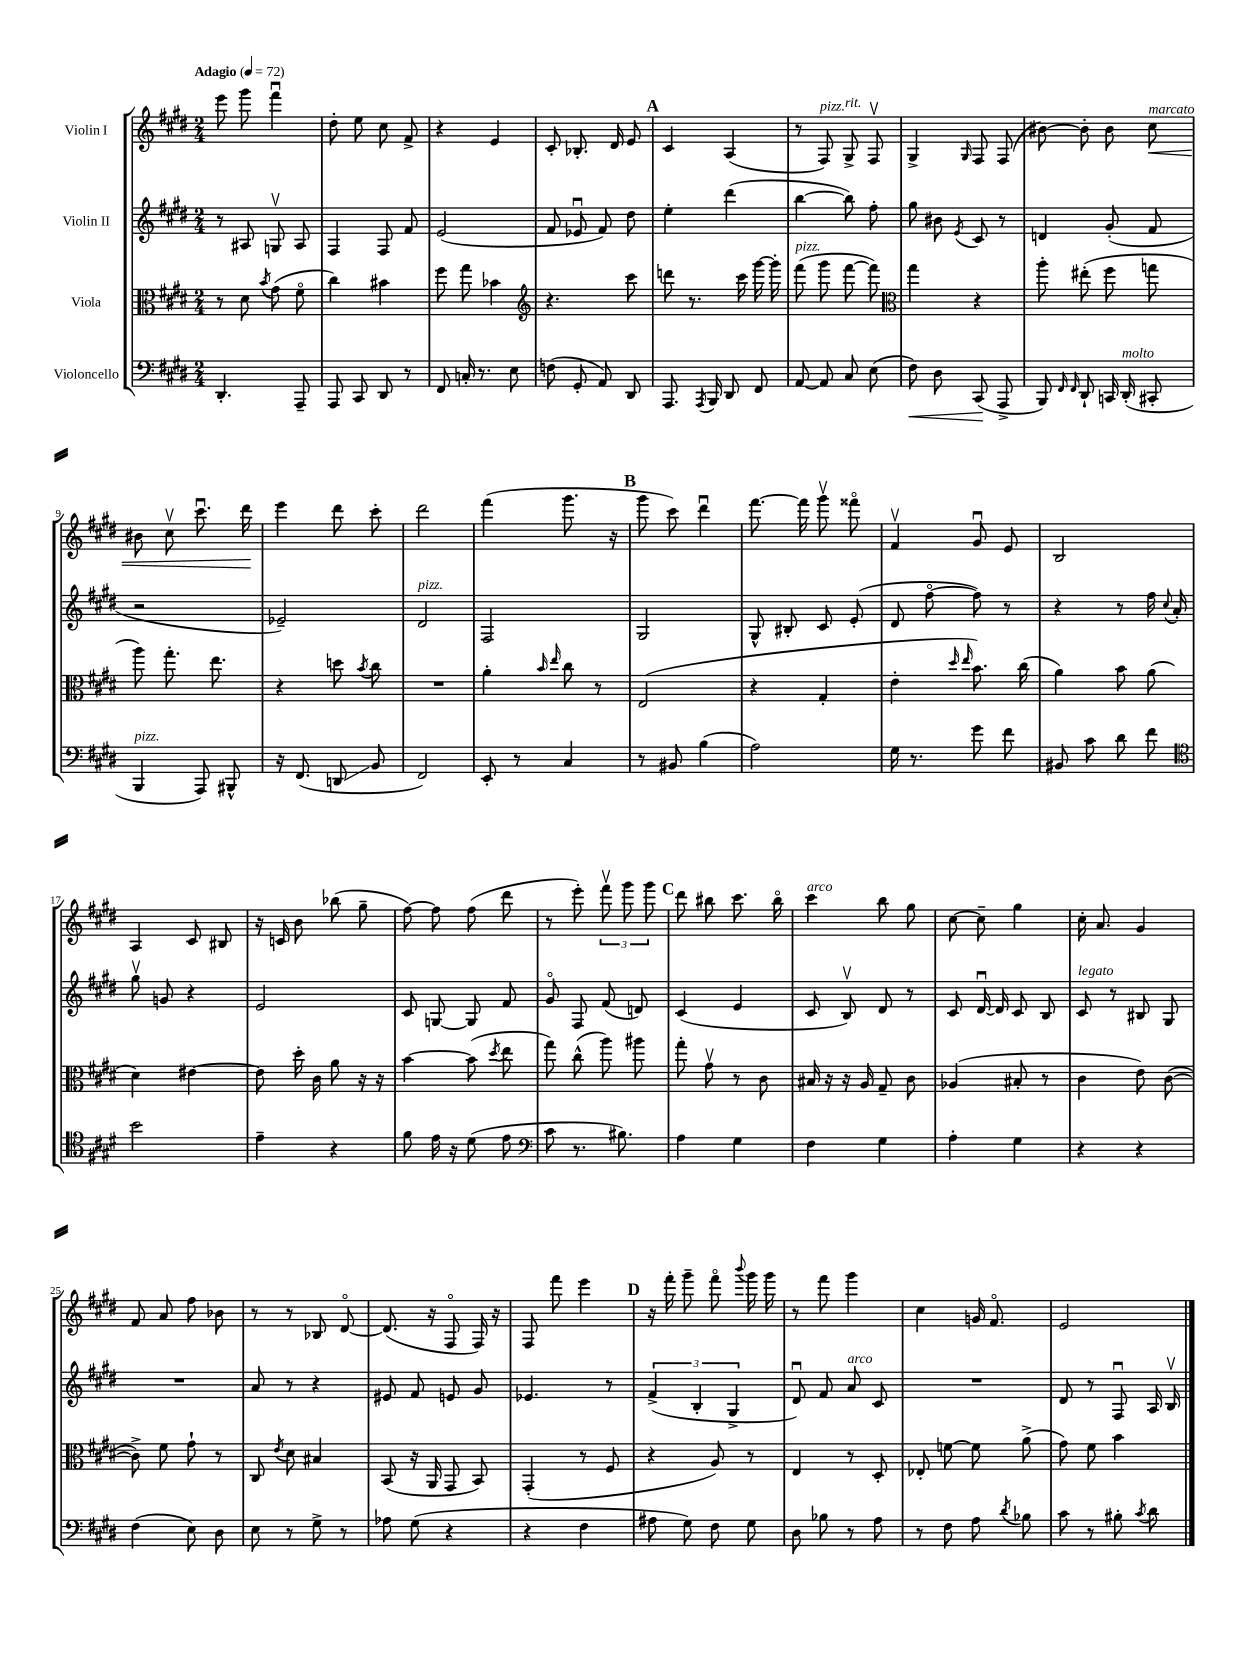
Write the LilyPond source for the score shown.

<<
\new StaffGroup <<
\new Staff = "s0" \with { instrumentName = "Violin I" } {
    \clef treble \key e \major \numericTimeSignature \time 2/4 \tempo "Adagio" 4 = 72
    \autoBeamOff e'''8 gis'''8 fis'''4\downbow |
    dis''8-. e''8 cis''8 fis'8-> |
    r4 e'4 |
    cis'8-. bes8.-. dis'16 e'8 |
    \mark \markup { \bold "A" } cis'4 a4( |
    r8 fis8^\markup { \italic "pizz." }) gis8->^\markup { \italic "rit." } fis8\upbow |
    gis4-> \grace { gis16 } fis8 fis8( |
    bis'8~) bis'8-. bis'8 cis''8\<^\markup { \italic "marcato" } |
    bis'8 cis''8\upbow cis'''8.\downbow dis'''16\! |
    e'''4 dis'''8 cis'''8-. |
    dis'''2 |
    fis'''4( gis'''8. r16 |
    \mark \markup { \bold "B" } gis'''8 cis'''8) dis'''4\downbow |
    fis'''8.~ fis'''16 gis'''8\upbow fisis'''8\flageolet |
    fis'4\upbow gis'8\downbow e'8 |
    b2 |
    a4 cis'8 bis8 |
    r16 c'16 b'8 bes''8( gis''8-- |
    fis''8~) fis''8 fis''8( dis'''8 |
    r8 e'''8-.) \tuplet 3/2 { fis'''8\upbow gis'''8 gis'''8 } |
    \mark \markup { \bold "C" } dis'''8 bis''8 cis'''8. bis''16\flageolet |
    cis'''4^\markup { \italic "arco" } b''8 gis''8 |
    cis''8~ cis''8-- gis''4 |
    cis''16-. a'8. gis'4 |
    fis'8 a'8 fis''8 bes'8 |
    r8 r8 bes8 dis'8~\flageolet |
    dis'8.( r16 fis8\flageolet fis16) r16 |
    fis8 fis'''8 e'''4 |
    \mark \markup { \bold "D" } r16 fis'''16-. gis'''8-- fis'''8\flageolet \appoggiatura { b'''8 } gis'''16 gis'''16 |
    r8 fis'''8 gis'''4 |
    cis''4 g'16 fis'8.\flageolet |
    e'2 \bar "|." |
}
\new Staff = "s1" \with { instrumentName = "Violin II" } {
    \clef treble \key e \major \numericTimeSignature \time 2/4
    \autoBeamOff r8 ais8 g8\upbow ais8 |
    fis4 fis8 fis'8 |
    e'2( |
    fis'8 ees'8\downbow fis'8) dis''8 |
    \mark \markup { \bold "A" } e''4-. dis'''4( |
    b''4~ b''8) fis''8-. |
    gis''8 bis'8 \acciaccatura { e'8 } cis'8 r8 |
    d'4 gis'8-.( fis'8 |
    r2 |
    ees'2--) |
    dis'2^\markup { \italic "pizz." } |
    fis2 |
    \mark \markup { \bold "B" } gis2 |
    gis8-^ bis8-. cis'8 e'8-.( |
    dis'8 fis''8~\flageolet fis''8) r8 |
    r4 r8 fis''16 \appoggiatura { cis''8 } a'16-. |
    gis''8\upbow g'8 r4 |
    e'2 |
    cis'8 g8~ g8 fis'8 |
    gis'8\flageolet fis8 fis'8( d'8) |
    \mark \markup { \bold "C" } cis'4( e'4 |
    cis'8 b8\upbow) dis'8 r8 |
    cis'8 dis'16~\downbow dis'16 cis'8 b8 |
    cis'8^\markup { \italic "legato" } r8 bis8 gis8 |
    R2 |
    a'8 r8 r4 |
    eis'8 fis'8 e'8 gis'8 |
    ees'4. r8 |
    \mark \markup { \bold "D" } \tuplet 3/2 { fis'4->( b4-. gis4-> } |
    dis'8\downbow) fis'8 a'8^\markup { \italic "arco" } cis'8 |
    R2 |
    dis'8 r8 fis8\downbow a16 b16\upbow \bar "|." |
}
\new Staff = "s2" \with { instrumentName = "Viola" } {
    \clef alto \key e \major \numericTimeSignature \time 2/4
    \autoBeamOff r8 dis'8 \acciaccatura { b'8 } gis'8( fis'8\flageolet |
    cis''4) bis'4 |
    fis''8 gis''8 bes'4 |
    \clef treble r4. cis'''8 |
    \mark \markup { \bold "A" } d'''8 r8. cis'''16 gis'''16~ gis'''16-. |
    fis'''8^\markup { \italic "pizz." }( gis'''8 fis'''8~ fis'''8) |
    \clef alto gis''4 r4 |
    a''8-. eis''8-.( fis''8 g''8 |
    a''8) gis''8.-. e''8. |
    r4 d''8 \acciaccatura { b'8 } cis''8 |
    R2 |
    a'4-. \grace { b'16 e''16 } cis''8 r8 |
    \mark \markup { \bold "B" } e2( |
    r4 gis4-. |
    e'4-. \grace { dis''16 e''16 } b'8.) cis''16( |
    a'4) b'8 a'8( |
    dis'4) eis'4~ |
    eis'8 dis''16-. cis'16 a'8 r16 r16 |
    b'4~ b'8( \acciaccatura { dis''8 } e''8 |
    gis''8) cis''8-^( a''8) ais''8 |
    \mark \markup { \bold "C" } gis''8-. gis'8\upbow r8 cis'8 |
    bis16 r16 r16 a16 gis8-- cis'8 |
    aes4( bis8-. r8 |
    cis'4 e'8) cis'8~( |
    cis'8->) fis'8 gis'8-! r8 |
    cis8 \acciaccatura { e'8 } dis'8 bis4 |
    b,8( r16 a,16 gis,8 b,8) |
    gis,4-.( r8 fis8 |
    \mark \markup { \bold "D" } r4 a8) r8 |
    e4 r8 dis8-. |
    ees8-. f'8~ f'8 a'8->( |
    gis'8) fis'8 b'4 \bar "|." |
}
\new Staff = "s3" \with { instrumentName = "Violoncello" } {
    \clef bass \key e \major \numericTimeSignature \time 2/4
    \autoBeamOff dis,4.-. a,,8-- |
    a,,8 cis,8 dis,8 r8 |
    fis,8 c16-. r8. e8 |
    f8( gis,8-. a,8) dis,8 |
    \mark \markup { \bold "A" } a,,8. \acciaccatura { a,,8 } b,,16 dis,8 fis,8 |
    a,8~ a,8 cis8 e8( |
    fis8\<) dis8 cis,8\!( a,,8-> |
    b,,8) \grace { fis,16 fis,16 } dis,8-! c,16 dis,16-.^\markup { \italic "molto" }( cis,8-. |
    b,,4^\markup { \italic "pizz." } a,,8) bis,,8-^ |
    r16 fis,8.( d,8\glissando b,8 |
    fis,2) |
    e,8-. r8 cis4 |
    \mark \markup { \bold "B" } r8 bis,8 b4( |
    a2) |
    gis16 r8. gis'8 fis'8 |
    bis,8 cis'8 dis'8 fis'8 |
    \clef tenor b'2 |
    e'4-- r4 |
    fis'8 e'16 r16 dis'8( e'8 |
    \clef bass cis'8 r8. bis8.) |
    \mark \markup { \bold "C" } a4 gis4 |
    fis4 gis4 |
    a4-. gis4 |
    r4 r4 |
    fis4( e8) dis8 |
    e8 r8 gis8-> r8 |
    aes8 gis8( r4 |
    r4 fis4 |
    \mark \markup { \bold "D" } ais8 gis8) fis8 gis8 |
    dis8 bes8 r8 a8 |
    r8 fis8 a8 \acciaccatura { dis'8 } bes8 |
    cis'8 r8 bis8-. \acciaccatura { cis'8 } dis'8 \bar "|." |
}
>>
>>
